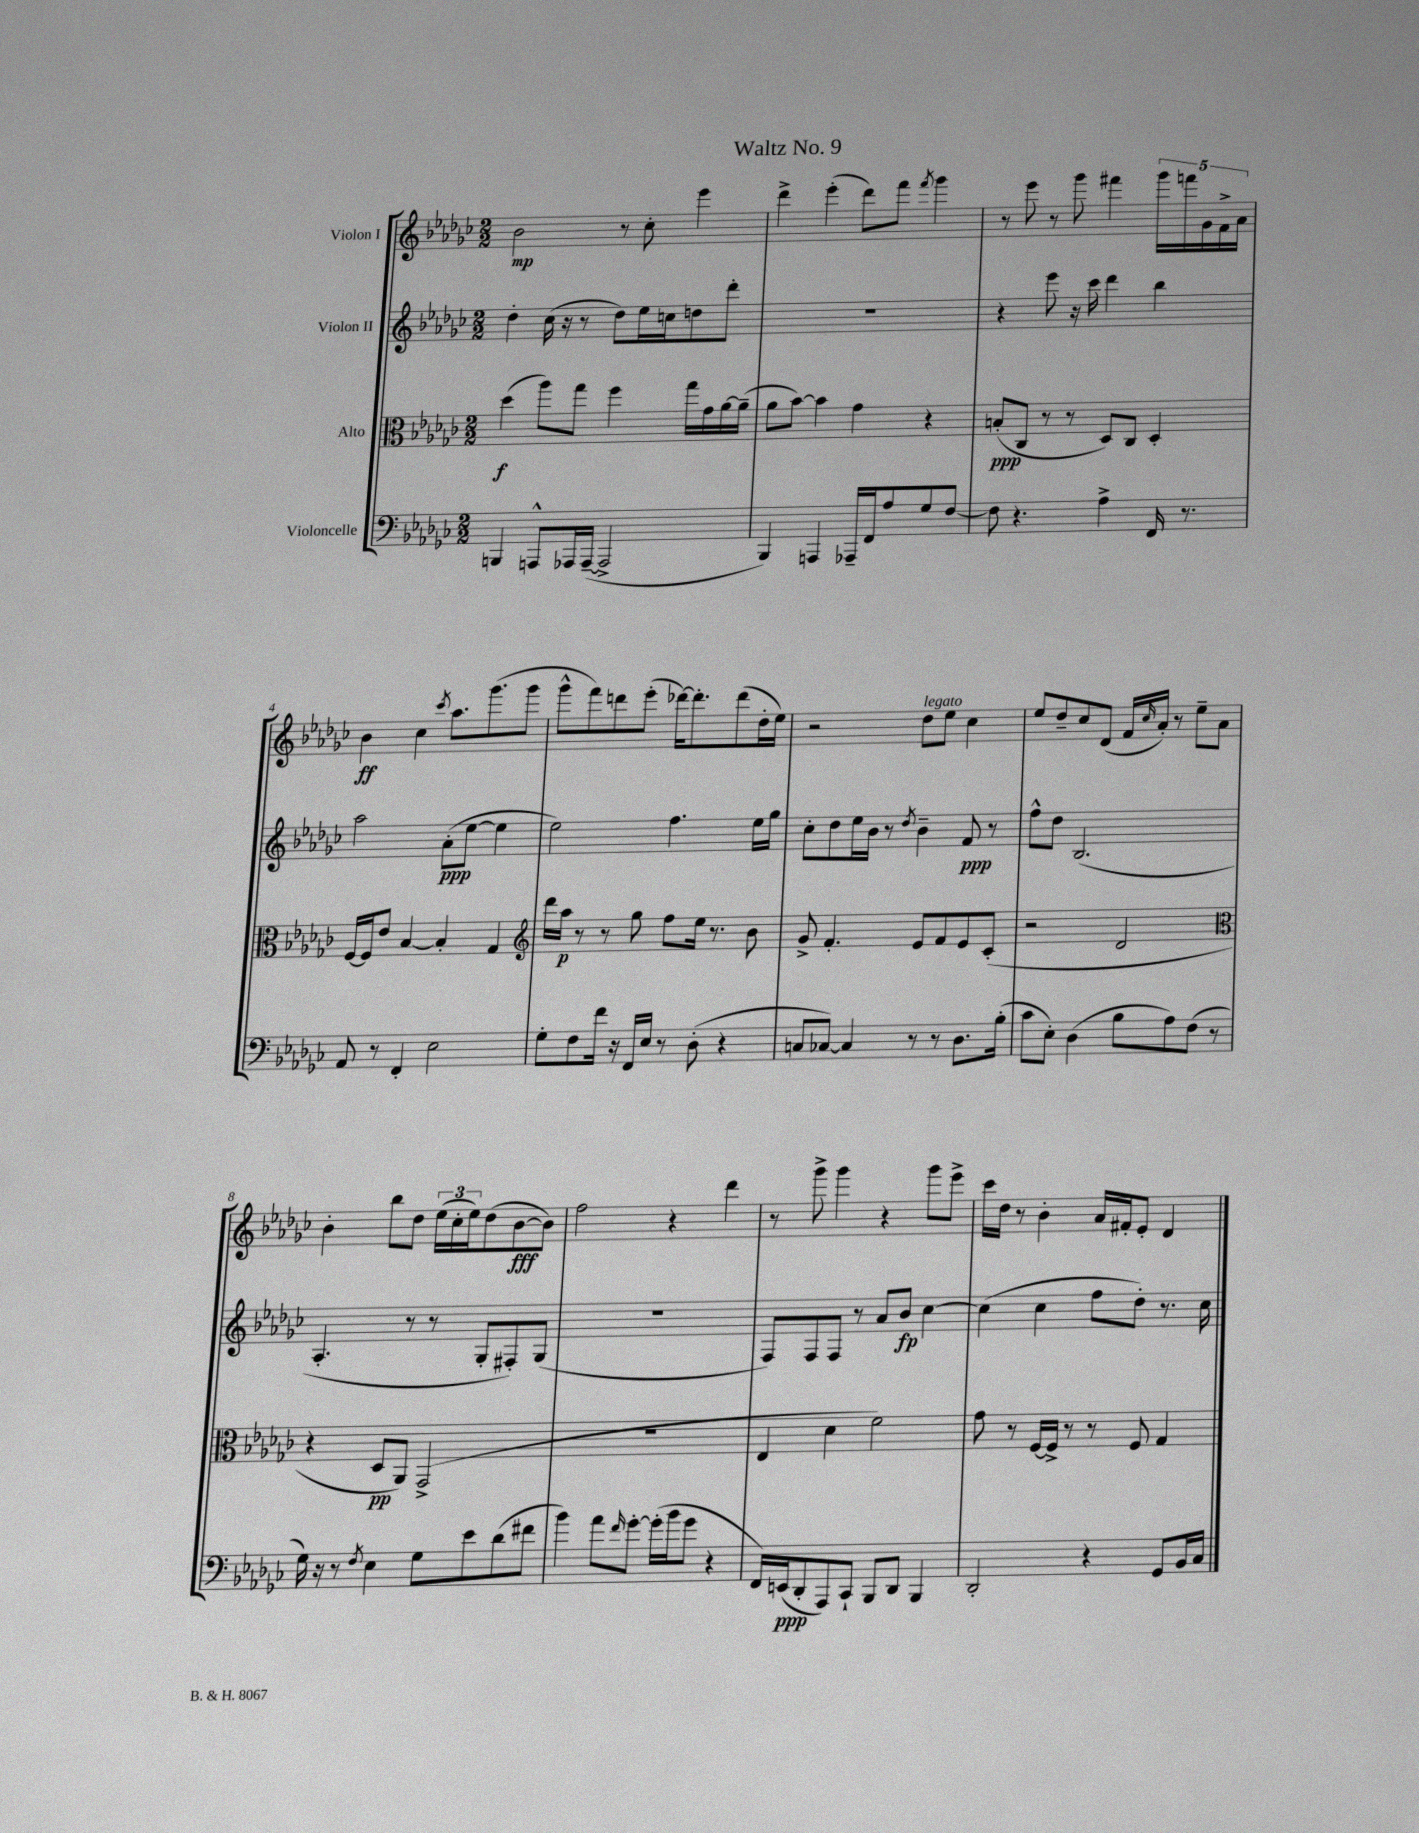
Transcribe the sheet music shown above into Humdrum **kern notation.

**kern	**dynam	**kern	**dynam	**kern	**dynam	**kern	**dynam
*part4	*part4	*part3	*part3	*part2	*part2	*part1	*part1
*staff4	*staff4	*staff3	*staff3	*staff2	*staff2	*staff1	*staff1
*I"Violoncelle	*	*I"Alto	*	*I"Violon II	*	*I"Violon I	*
*clefF4	*	*clefC3	*	*clefG2	*	*clefG2	*
*k[b-e-a-d-g-c-]	*	*k[b-e-a-d-g-c-]	*	*k[b-e-a-d-g-c-]	*	*k[b-e-a-d-g-c-]	*
*M2/2	*	*M2/2	*	*M2/2	*	*M2/2	*
=1	=1	=1	=1	=1	=1	=1	=1
4BBBn/	.	(4dd-\	f	4dd-'\	.	2b-\	mp
8AAAn^^/L	.	8aa-\L)	.	(16cc-\	.	.	.
.	.	.	.	16r	.	.	.
16AAA-X/L	.	8gg-\J	.	8r	.	.	.
([16AAA-~/JJ	.	.	.	.	.	.	.
2AAA-^/]	.	4ff\	.	8dd-\L)	.	8r	.
.	.	.	.	16ee-\L	.	8cc-'\	.
.	.	.	.	16ccn\J	.	.	.
.	.	16gg-\LL	.	8ddn\	.	4eee-\	.
.	.	16g-\	.	.	.	.	.
.	.	[16a-\	.	8ddd-'\J	.	.	.
.	.	(16a-~\JJ]	.	.	.	.	.
=2	=2	=2	=2	=2	=2	=2	=2
4BBB-/)	.	8a-\L	.	1r	.	4ddd-^\	.
.	.	[8b-\J)	.	.	.	.	.
4AAAn/	.	4b-\]	.	.	.	(4eee-'\	.
16AAA-X~/LL	.	4g-\	.	.	.	8ddd-\L)	.
16FF/J	.	.	.	.	.	.	.
8A-/	.	.	.	.	.	8fff\J	.
.	.	.	.	.	.	8qfff/	.
8G-/	.	4r	.	.	.	4ggg-\	.
[8F/J	.	.	.	.	.	.	.
=3	=3	=3	=3	=3	=3	=3	=3
8F\]	.	(8Bn'/L	ppp	4r	.	8r	.
4.r	.	8C-/J	.	.	.	8eee-\	.
.	.	8r	.	8eee-\	.	8r	.
.	.	8r	.	16r	.	8ggg-\	.
.	.	.	.	16ccc-\	.	.	.
4A-^\	.	8D-/L)	.	4ddd-\	.	4fff#X\	.
.	.	8C-/J	.	.	.	.	.
16FF/	.	4D-'/	.	4bb-\	.	20ggg-\LL	.
.	.	.	.	.	.	20fffn\	.
8.r	.	.	.	.	.	.	.
.	.	.	.	.	.	20g-\	.
.	.	.	.	.	.	20f^\	.
.	.	.	.	.	.	20a-\JJ	.
!!LO:LB:g=z
=4	=4	=4	=4	=4	=4	=4	=4
8AA-/	.	[16F/LL	.	2aa-\	.	4b-\	ff
.	.	16F/J]	.	.	.	.	.
8r	.	8e-/J	.	.	.	.	.
4FF'/	.	[4B-/	.	.	.	4cc-\	.
.	.	.	.	.	.	8qccc-/	.
2E-\	.	4B-'/]	.	(8a-'\L	ppp	8.aa-\L	.
.	.	.	.	[8ee-\J	.	.	.
.	.	.	.	.	.	(8.ggg-\	.
.	.	4G-/	.	4ee-\]	.	.	.
.	.	.	.	.	.	8ggg-\J	.
=5	=5	=5	=5	=5	=5	=5	=5
*	*	*clefG2	*	*	*	*	*
8G-'\L	.	16ddd-\LL	.	2ee-\)	.	8ggg-^^\L	.
.	.	16aa-\JJ	p	.	.	.	.
8F\	.	8r	.	.	.	8fff\)	.
16f\Jk	.	8r	.	.	.	8dddn\	.
16r	.	.	.	.	.	.	.
16FF/LL	.	8gg-\	.	.	.	(8eee-'\J	.
16E-/JJ	.	.	.	.	.	.	.
8r	.	8ff\L	.	4.ff\	.	[16ddd-X\KL)	.
.	.	.	.	.	.	8.ddd-'\]	.
(8D-'\	.	16ee-\Jk	.	.	.	.	.
.	.	8.r	.	.	.	.	.
4r	.	.	.	.	.	(8ddd-\	.
.	.	8b-\	.	16ee-\LL	.	16dd-'\L	.
.	.	.	.	16gg-\JJ	.	16ee-\JJ)	.
=6	=6	=6	=6	=6	=6	=6	=6
8Cn/L	.	8g-^/	.	8cc-'\L	.	2r	.
[8C-X/J)	.	4.f'/	.	8dd-\	.	.	.
4C-/]	.	.	.	16ee-\L	.	.	.
.	.	.	.	16b-\JJ	.	.	.
.	.	.	.	8r	.	.	.
.	.	.	.	8qdd-/	.	.	.
!	!	!	!	!	!	!LO:TX:a:i:t=legato	!
8r	.	8e-/L	.	4b-~\	.	8dd-\L	.
8r	.	8f/	.	.	.	8ee-\J	.
8.D-\L	.	8e-/	.	8f/	ppp	4cc-\	.
.	.	(8c-'/J	.	8r	.	.	.
(16B-'\Jk	.	.	.	.	.	.	.
=7	=7	=7	=7	=7	=7	=7	=7
8c-\L	.	2r	.	8ff^^\L	.	8ee-/L	.
8E-'\J)	.	.	.	8dd-\J	.	8dd-~/	.
(4D-\	.	.	.	(2.B-/	.	8cc-/	.
.	.	.	.	.	.	(8d-/J	.
8B-\L	.	2d-/	.	.	.	16f/LL	.
.	.	.	.	.	.	16qqcc-/	.
.	.	.	.	.	.	16a-'/JJ)	.
8A-\)	.	.	.	.	.	8r	.
(8F\J	.	.	.	.	.	8ee-~\L	.
8r	.	.	.	.	.	8a-\J	.
!!LO:LB:g=z
=8	=8	=8	=8	=8	=8	=8	=8
*	*	*clefC3	*	*	*	*	*
16G-\)	.	4r	.	4.A-'/	.	4b-'\	.
16r	.	.	.	.	.	.	.
8r	.	.	.	.	.	.	.
8qF/	.	.	.	.	.	.	.
4E-\	.	8D-/L	pp	.	.	8bb-\L	.
.	.	8AA-/J)	.	8r	.	8dd-\J	.
8G-\L	.	(2GG-^/	.	8r	.	(24ee-\LL	.
.	.	.	.	.	.	24cc-'\	.
.	.	.	.	.	.	24ee-\J)	.
8e-\	.	.	.	8G-'/L	.	(8dd-\	.
(8d-\	.	.	.	8F#X'/)	.	[8b-\	fff
8f#X\J	.	.	.	(8G-/J	.	8b-\J])	.
=9	=9	=9	=9	=9	=9	=9	=9
4b-\)	.	1r	.	1r	.	2ff\	.
8a-\L	.	.	.	.	.	.	.
16qqf/	.	.	.	.	.	.	.
[8g-'\J	.	.	.	.	.	.	.
(16g-'\LL]	.	.	.	.	.	4r	.
16b-\J	.	.	.	.	.	.	.
8g-\J	.	.	.	.	.	.	.
4r	.	.	.	.	.	4ddd-\	.
=10	=10	=10	=10	=10	=10	=10	=10
16FF/LL)	.	4E-/	.	8F/L)	.	8r	.
(16EEn/J	ppp	.	.	.	.	.	.
8DD-'/	.	.	.	8F/	.	8ggg-^\	.
8AAA-/)	.	4d-\	.	8F/J	.	4ggg-\	.
8CC-`/J	.	.	.	8r	.	.	.
8BBB-/L	.	2f\)	.	8a-/L	.	4r	.
8DD-/J	.	.	.	8b-/J	fp	.	.
4BBB-/	.	.	.	[4cc-\	.	8ggg-\L	.
.	.	.	.	.	.	8eee-^\J	.
=11	=11	=11	=11	=11	=11	=11	=11
2DD-'/	.	8g-\	.	(4cc-\]	.	16ccc-\LL	.
.	.	.	.	.	.	16dd-\JJ	.
.	.	8r	.	.	.	8r	.
.	.	[16F/LL	.	4cc-\	.	4b-'\	.
.	.	16F^/JJ]	.	.	.	.	.
.	.	8r	.	.	.	.	.
4r	.	8r	.	8ff\L	.	16a-/LL	.
.	.	.	.	.	.	16f#X'/J	.
.	.	8F/	.	8dd-'\J)	.	8e-'/J	.
8GG-/L	.	4G-/	.	8.r	.	4d-/	.
16BB-/L	.	.	.	.	.	.	.
16C-/JJ	.	.	.	16cc-\	.	.	.
==	==	==	==	==	==	==	==
*-	*-	*-	*-	*-	*-	*-	*-
